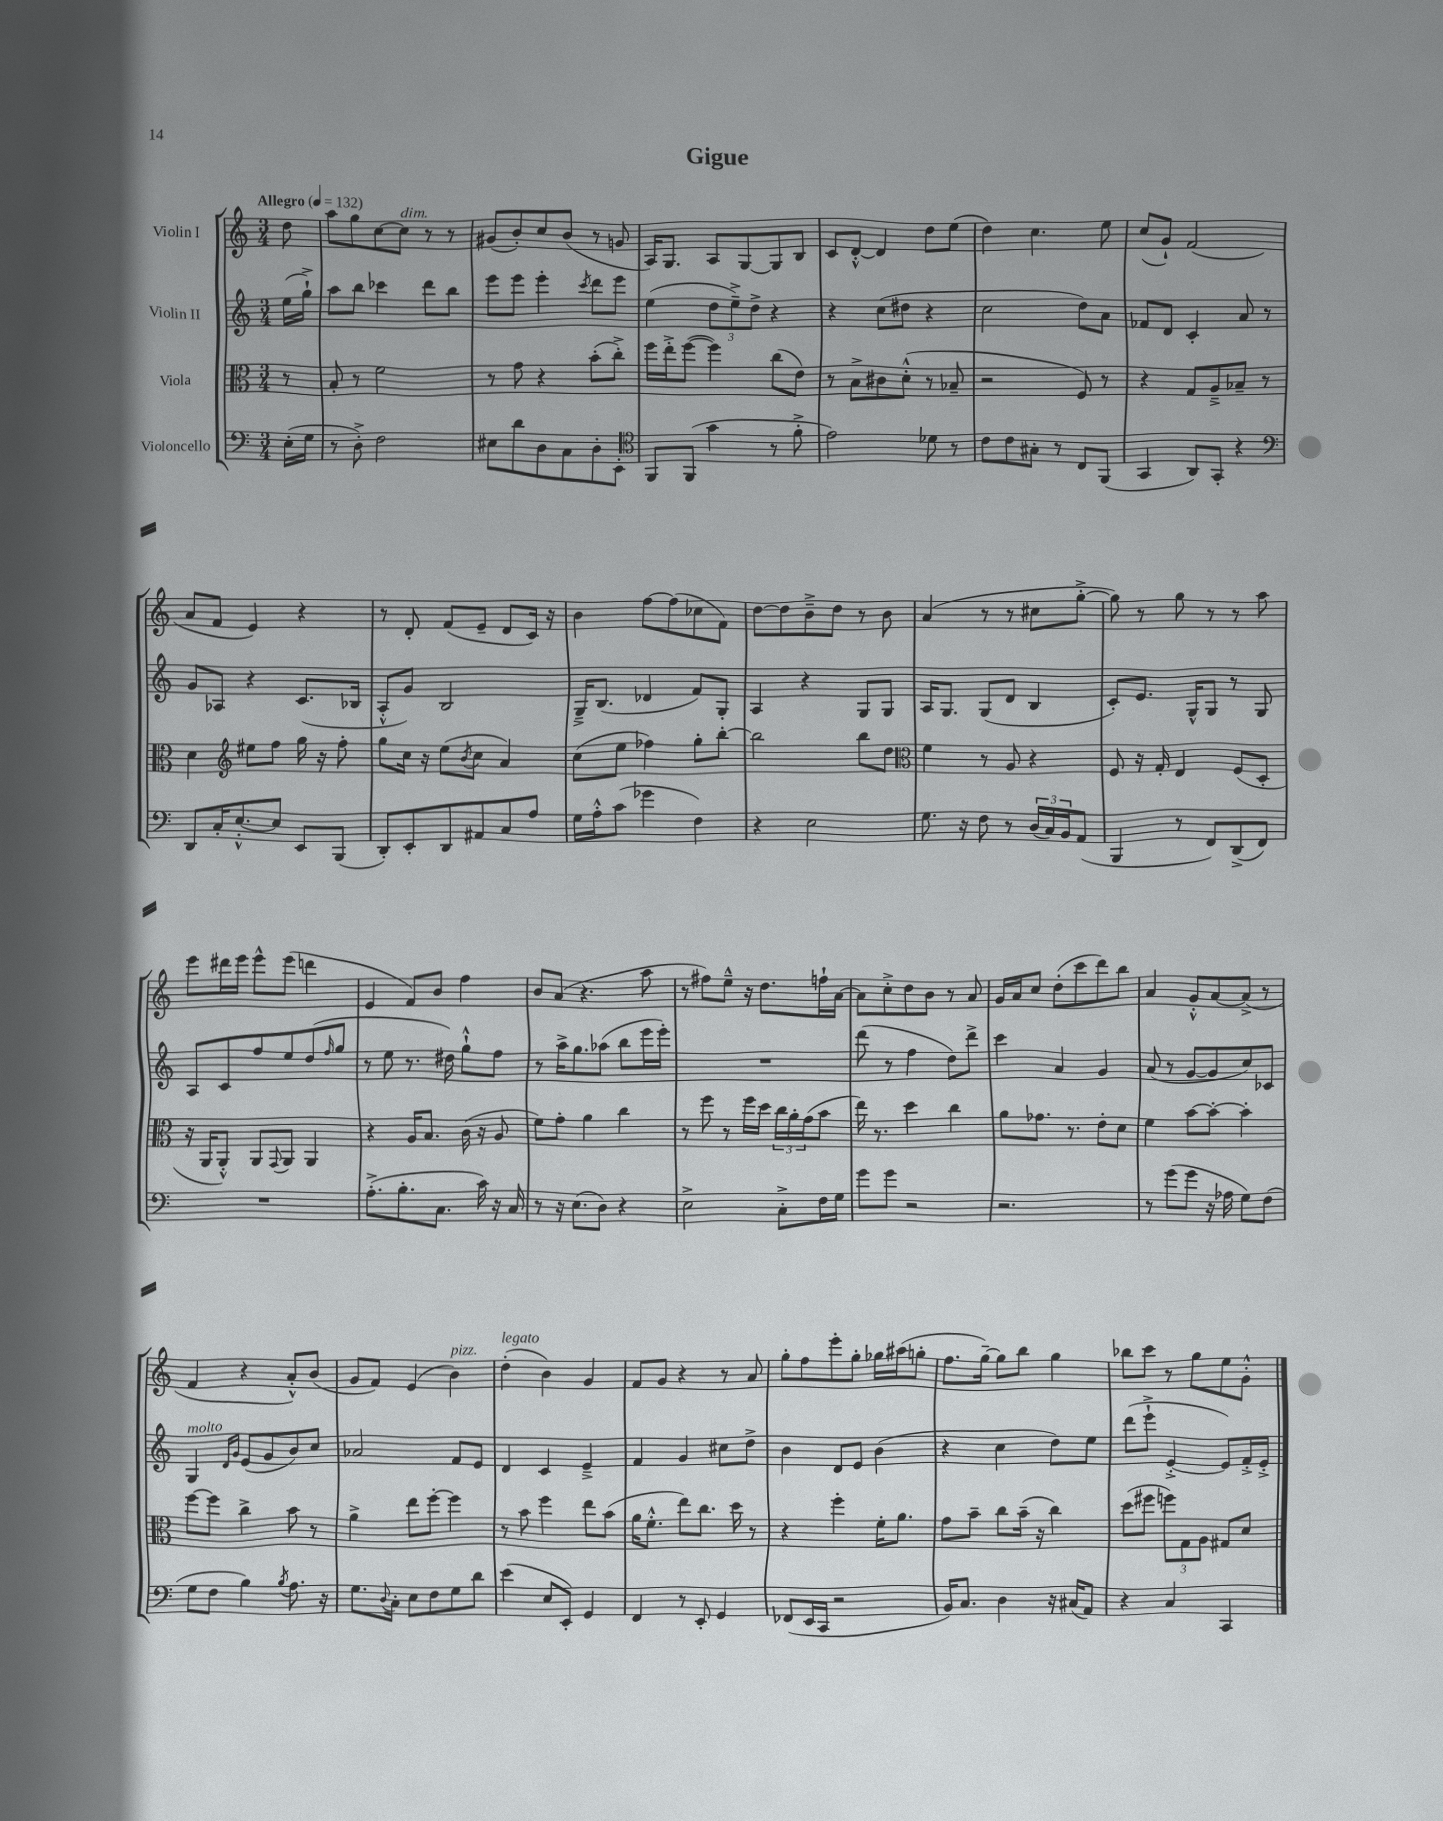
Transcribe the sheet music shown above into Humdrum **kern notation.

**kern	**kern	**kern	**kern
*staff4	*staff3	*staff2	*staff1
*clefF4	*clefC3	*clefG2	*clefG2
*k[]	*k[]	*k[]	*k[]
*M3/4	*M3/4	*M3/4	*M3/4
*MM132	*MM132	*MM132	*MM132
(16E'	8r	(16ee	8dd
16G	.	16gg`^)	.
=	=	=	=
8r	8B'	8aa	8aa
8D'^)	8r	8bb	8gg
2F	2f	4ccc-	[8cc
.	.	.	8cc]
.	.	8ddd	8r
.	.	8bb	8r
=	=	=	=
8E#	8r	8eee	(8g#
8d	8g	8eee	8b')
8D	4r	4eee'	8cc
8C	.	.	(8b
.	.	8qccc	.
8D'	(8b'	8ddd	8r
8EE'	8cc'^)	8eee	8g
=	=	=	=
*clefC4	*	*	*
8FF	16ff	(4ee	16A)
.	16ee'^	.	8.G
(8FF	([8ff	.	.
4g	4ff])	12dd	8A
.	.	12ee~^)	.
.	.	.	[8G
.	.	12dd^	.
8r	(8cc	4r	8G]
8f'^	8e)	.	8B
=	=	=	=
2e)	8r	4r	8c
.	8B^	.	[8d'^^
.	8c#	(8cc	4d]
.	(8d'^^	8dd#	.
8d-	8r	4r	8dd
8r	8B-~	.	(8ee
=	=	=	=
8c	2r	2cc	4dd)
8c	.	.	.
8G#'	.	.	4.cc
8r	.	.	.
8C	8F)	8dd)	.
(8FF	8r	8a	8ee
=	=	=	=
4GG	4r	8f-	(8cc
.	.	8d	8g`)
8AA)	8G	4c'	(2f
8GG'	8A~^	.	.
4r	8B-~	8a	.
.	8r	8r	.
=	=	=	=
*clefF4	*	*	*
8DD	4d	8g	8a
16C'	.	8A-	8f
[8.E'^^	.	.	.
*	*clefG2	*	*
.	8ee#	4r	4e)
8E]	8ff	.	.
8EE	16gg	(8.c	4r
.	16r	.	.
(8BBB	8ff'	.	.
.	.	16B-	.
=	=	=	=
8DD')	8gg	8A'^^	8r
8EE'	16cc	8g)	8d'
.	16r	.	.
8DD	(8ee	2B	(8f
.	8qb	.	.
8AA#	8cc	.	8e~
8C	4a)	.	8d
8A	.	.	16c)
.	.	.	16r
=	=	=	=
16G	(8cc	16G~^	4b
16A'^^	.	(8.B	.
(8c	8ee	.	.
4g-	4ff-)	4d-	[8ff
.	.	.	(8ff]
4F)	8gg'	8f)	8cc-
.	[8bb'	8G'	8f)
=	=	=	=
4r	2bb]	4A	[8dd
.	.	.	8dd]
2E	.	4r	8b~^
.	.	.	8dd
.	8bb	8G	8r
.	8dd	8G	8b
=	=	=	=
*	*clefC3	*	*
8.G	4f	16A	(4a
.	.	8.G	.
16r	.	.	.
8F	8r	(8G	8r
8r	8A	8d	8r
(24D	4r	4B	8cc#
24C)	.	.	.
24BB	.	.	.
(8AA	.	.	[8gg'^
=	=	=	=
4BBB	8F	8c')	8gg])
.	16r	8.e	8r
.	16G'	.	.
8r	4E	.	8gg
.	.	16G^^	.
8FF)	.	8G	8r
(8DD^	(8F	8r	8r
8FF)	8D'	8G	8aa
=	=	=	=
2.r	16r	8A	8eee
.	16AA	.	.
.	8AA'^^)	8c	16ddd#
.	.	.	16eee
.	8AA	8ff	8eee^^
.	8qqGG	.	.
.	8AA	8ee	(8eee
.	4AA	(8dd	4ddd
.	.	16qqff	.
.	.	8gg	.
=	=	=	=
(8.A'^	4r	8r	4e
.	.	8ee	.
8.B'	.	.	.
.	16A	8.r	8f)
.	8.B	.	.
8.C	.	.	8b
.	.	16dd#)	.
.	(16c	8gg`^^	4ff
16c)	16r	.	.
16r	8A	8ff	.
16C	.	.	.
=	=	=	=
8r	8f)	8r	8b
16r	8g'	16aa^	(8a
(8.E	.	8.gg	.
.	4a	.	4.r
8D)	.	(8aa-	.
4r	4cc	8bb	.
.	.	16eee	8aa
.	.	16eee')	.
=	=	=	=
2E^	8r	2.r	8r
.	8ff	.	8ff#)
.	8r	.	8ee~^^
.	16ff	.	16r
.	16dd	.	8.dd
8C'^	24cc	.	.
.	24a'	.	.
.	(24g	.	.
16F	8b	.	16ff`
16G	.	.	[16a
=	=	=	=
8g	16ee)	(8ddd	8a]
.	8.r	.	.
8g	.	8r	8cc'^
2r	4dd	4ff	8dd
.	.	.	8b
.	4cc	8dd)	8r
.	.	8ddd^	8a
=	=	=	=
2.r	8a	4ccc	16g
.	.	.	16a
.	8.g-	.	8cc
.	.	4a	(8dd'
.	8.r	.	.
.	.	.	8ccc
.	8e'	4g	8ddd)
.	8d	.	8bb
=	=	=	=
8r	4f	(8a	4a
(8g	.	8r	.
8g	[8b	[8g	8g'^^
16r	8b'_	8g]	[8a
16A-	.	.	.
8G)	4b']	8cc)	(8a^]
(8F	.	8c-	8r
=	=	=	=
8G	[8ff	4G	4f
8F	8ff]	.	.
.	.	16qqd	.
.	.	16qqg	.
4B)	4cc^	(8e	4r
.	.	8g	.
8qB	.	.	.
8.A	8b	8b)	8a'^^)
.	8r	8cc	(8b
16r	.	.	.
=	=	=	=
8.G	4a^	2a-	8g
.	.	.	8f)
8qqD	.	.	.
16C'	.	.	.
8E	8ee	.	(4e
8F	[8ff'	.	.
8G	4ff]	8f	4b)
8d	.	8e	.
=	=	=	=
(4e	8r	4d	(4dd'
.	8b	.	.
8E	4ff	4c	4b)
8EE')	.	.	.
4GG	8ee	4e~^	4g
.	(8b	.	.
=	=	=	=
4FF	16a	4f	8f
.	8.f'^^	.	.
.	.	.	8g
8r	8ee)	4g	4r
8EE'	8.cc	.	.
4GG	.	8cc#	8r
.	16dd	.	.
.	8r	8dd^	8a
=	=	=	=
(8FF-	4r	4b	8gg'
16EE	.	.	8ff
16CC	.	.	.
2r	4ff'	8d	8eee'
.	.	8e	8gg'
.	16f'	(4b	16gg-
.	8.a	.	(16aa#
.	.	.	8gg'
=	=	=	=
16BB)	8g	4r	8.ff
8.C	.	.	.
.	8b~	.	.
.	.	.	[16gg~)
4D	8cc	4cc	8gg]
.	(16b~	.	8bb
.	16r	.	.
16r	4cc)	8dd)	4gg
(16C#	.	.	.
8AA)	.	8ee	.
=	=	=	=
4r	(8dd	(8ddd	8bb-
.	8ff#	8eee`^	8ccc
4C	12ff)	[4e'^	8r
.	12G	.	.
.	.	.	8gg
.	12A	.	.
4CC	8G#	8e])	8ee
.	8d	16f'^	8g'^^
.	.	16e'^	.
==	==	==	==
*-	*-	*-	*-
